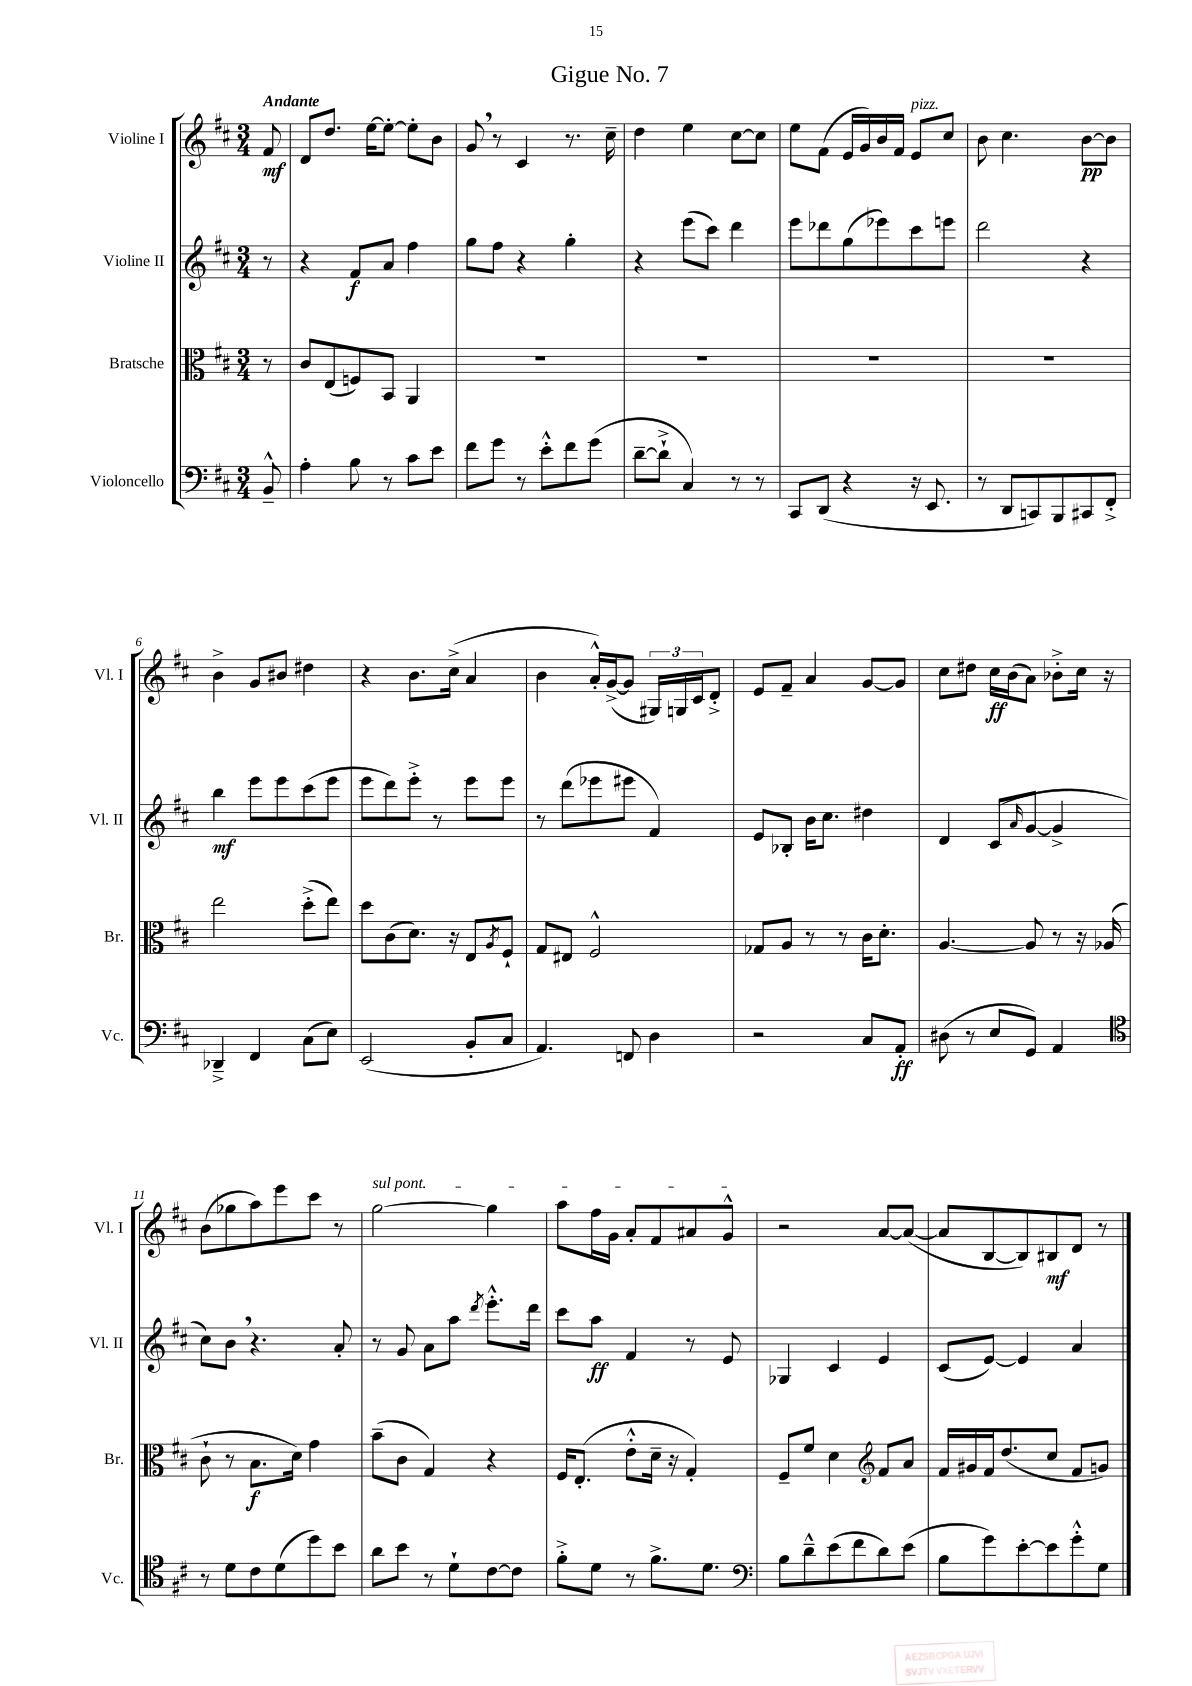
\header { title = "Gigue No. 7" }
<<
\new StaffGroup <<
\new Staff = "s0" \with { instrumentName = "Violine I" shortInstrumentName = "Vl. I" } {
    \clef treble \key d \major \numericTimeSignature \time 3/4 \partial 8 \tempo "Andante"
    fis'8\mf |
    d'8 d''8. e''16~ e''8~-. e''8-. b'8 |
    g'8 \breathe r8 cis'4 r8. cis''16-- |
    d''4 e''4 cis''8~ cis''8 |
    e''8 fis'8( e'16 g'16) b'16 fis'16 e'8^\markup { \italic "pizz." } cis''8 |
    b'8 cis''4. b'8~\pp b'8 |
    b'4-> g'8 bis'8 dis''4 |
    r4 b'8. cis''16->( a'4 |
    b'4 a'16-.-^) g'16~->( g'8 \tuplet 3/2 { gis16) g16 cis'16 } d'8-.-> |
    e'8 fis'8-- a'4 g'8~ g'8 |
    cis''8 dis''8 cis''16\ff b'16( a'8) bes'8-.-> cis''16 r16 |
    b'8( ges''8 a''8) e'''8 cis'''8 r8 |
    \once \override TextSpanner.bound-details.left.text = \markup { \italic "sul pont." } g''2~\startTextSpan g''4 |
    a''8 fis''16 g'16 a'8-. fis'8 ais'8 g'8-^\stopTextSpan |
    r2 a'8~ a'8~( |
    a'8 b8~ b8) bis8\mf d'8 r8 \bar "|." |
}
\new Staff = "s1" \with { instrumentName = "Violine II" shortInstrumentName = "Vl. II" } {
    \clef treble \key d \major \numericTimeSignature \time 3/4 \partial 8
    r8 |
    r4 fis'8\f a'8 fis''4 |
    g''8 fis''8 r4 g''4-. |
    r4 e'''8( cis'''8) d'''4 |
    e'''8 des'''8 g''8( ees'''8) cis'''8 e'''8 |
    d'''2 r4 |
    b''4\mf e'''8 e'''8 cis'''8( e'''8 |
    e'''8 d'''8) e'''8-.-> r8 e'''8 e'''8 |
    r8 d'''8( ees'''8 eis'''8 fis'4) |
    e'8 bes8-. b'16 cis''8. dis''4 |
    d'4 cis'8( \grace { a'16 } g'8~ g'4-> |
    cis''8) b'8 \breathe r4. a'8-. |
    r8 g'8 a'8 a''8 \acciaccatura { d'''8 } e'''8.-.-^ d'''16 |
    cis'''8 a''8\ff fis'4 r8 e'8 |
    ges4 cis'4 e'4 |
    cis'8( e'8~) e'4 a'4 \bar "|." |
}
\new Staff = "s2" \with { instrumentName = "Bratsche" shortInstrumentName = "Br." } {
    \clef alto \key d \major \numericTimeSignature \time 3/4 \partial 8
    r8 |
    cis'8 e8( f8) b,8 a,4 |
    R2. |
    R2. |
    R2. |
    R2. |
    e''2 d''8-.->( e''8) |
    d''8 cis'8( d'8.) r16 e8 \acciaccatura { a8 } fis8-! |
    g8 eis8 fis2-^ |
    ges8 a8 r8 r8 cis'16 d'8.-. |
    a4.~ a8 r8 r16 aes16( |
    cis'8-! r8 b8.\f d'16) g'4 |
    b'8--( cis'8 g4) r4 |
    fis16 e8.-.( e'8-.-^ d'16-- r16 g4-.) |
    fis8-- fis'8 d'4 \clef treble fis'8 a'8 |
    fis'16 gis'16 fis'16 d''8.( cis''8 fis'8 g'8) \bar "|." |
}
\new Staff = "s3" \with { instrumentName = "Violoncello" shortInstrumentName = "Vc." } {
    \clef bass \key d \major \numericTimeSignature \time 3/4 \partial 8
    b,8---^ |
    a4-. b8 r8 cis'8 e'8 |
    fis'8 g'8 r8 e'8-.-^ fis'8 g'8( |
    d'8~-- d'8-!-> cis4) r8 r8 |
    cis,8 d,8( r4 r16 e,8. |
    r8 d,8 c,8) b,,8 cis,8 fis,8-.-> |
    des,4---> fis,4 cis8( e8) |
    e,2( b,8-. cis8 |
    a,4.) f,8 d4 |
    r2 cis8 a,8-.\ff |
    dis8( r8 e8 g,8) a,4 |
    \clef tenor r8 d'8 cis'8 d'8( d''8) b'8 |
    a'8 b'8 r8 d'8-! cis'8~ cis'8 |
    fis'8-.-> d'8 r8 fis'8.-> d'8. |
    \clef bass b8 d'8---^ e'8( fis'8 d'8) e'8( |
    b8 g'8) e'8~-. e'8 g'8-.-^ g8 \bar "|." |
}
>>
>>
